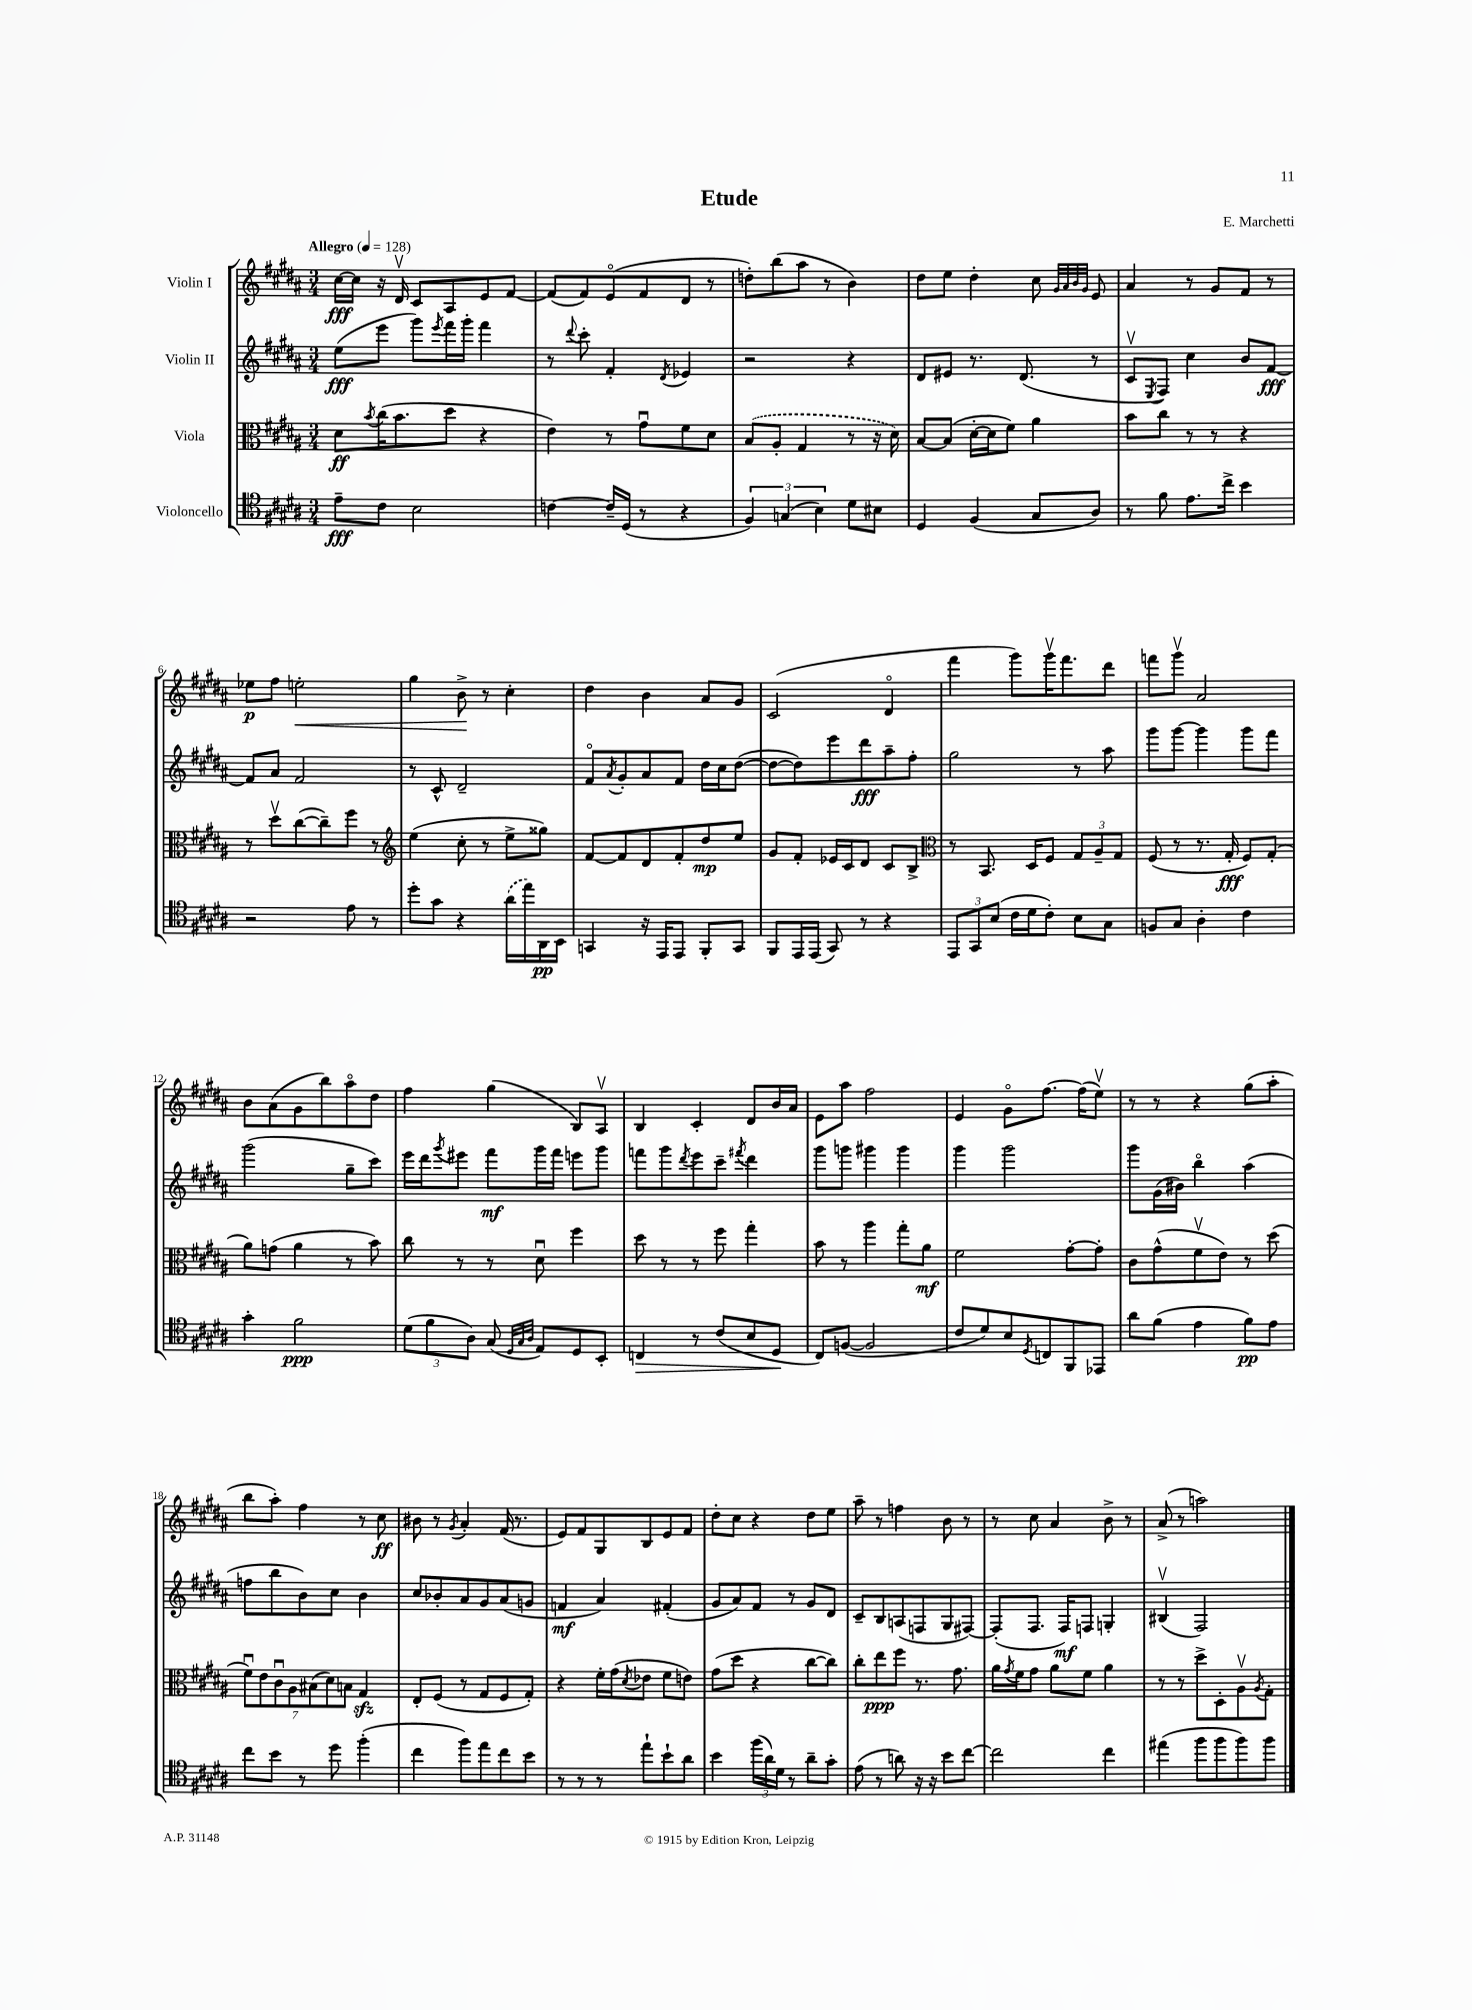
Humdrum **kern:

**kern	**dynam	**kern	**dynam	**kern	**dynam	**kern	**dynam
*part4	*part4	*part3	*part3	*part2	*part2	*part1	*part1
*staff4	*staff4	*staff3	*staff3	*staff2	*staff2	*staff1	*staff1
*I"Violoncello	*	*I"Viola	*	*I"Violin II	*	*I"Violin I	*
*clefC4	*	*clefC3	*	*clefG2	*	*clefG2	*
*k[f#c#g#d#a#]	*	*k[f#c#g#d#a#]	*	*k[f#c#g#d#a#]	*	*k[f#c#g#d#a#]	*
*M3/4	*	*M3/4	*	*M3/4	*	*M3/4	*
*MM128	*	*MM128	*	*MM128	*	*MM128	*
=1	=1	=1	=1	=1	=1	=1	=1
!	!	!	!	!	!	!LO:TX:a:B:t=Allegro	!
8e~\L	fff	8d#\L	ff	(8ee\L	fff	[16cc#\LL	fff
.	.	.	.	.	.	16cc#\JJ]	.
.	.	8qb/	.	.	.	.	.
8c#\J	.	(16cc#\K	.	8eee\J	.	16r	.
.	.	8.b\	.	.	.	16d#v/	.
2B\	.	.	.	8ggg#\L)	.	8c#/L	.
.	.	.	.	8qeee/	.	.	.
.	.	8dd#\J	.	16fff#\L	.	8A#/	.
.	.	.	.	16ggg#'\JJ	.	.	.
.	.	4r	.	4fff#\	.	8e/	.
.	.	.	.	.	.	[8f#/J	.
=2	=2	=2	=2	=2	=2	=2	=2
[4cn\	.	4e\)	.	8r	.	(8f#/L]	.
.	.	.	.	8qqddd#/	.	.	.
.	.	.	.	8ccc#'\	.	8f#/)	.
16c~/LL]	.	8r	.	4f#'/	.	(8e/	.
(16D#/JJ	.	.	.	.	.	.	.
8r	.	8g#u\L	.	.	.	8f#/	.
.	.	.	.	8qd#/	.	.	.
4r	.	8f#\	.	4e-X/	.	8d#/J	.
.	.	8d#\J	.	.	.	8r	.
=3	=3	=3	=3	=3	=3	=3	=3
6F#/)	.	(8B/L	.	2r	.	8ddn'\L)	.
.	.	8A#'/J	.	.	.	(8bb\	.
(6Gn/	.	.	.	.	.	.	.
.	.	4G#/	.	.	.	8aa#\J	.
6B\)	.	.	.	.	.	.	.
.	.	.	.	.	.	8r	.
8d#\L	.	8r	.	4r	.	4b\)	.
8B#X\J	.	16r	.	.	.	.	.
.	.	16d#\)	.	.	.	.	.
=4	=4	=4	=4	=4	=4	=4	=4
4D#/	.	[8B/L	.	8d#/L	.	8dd#\L	.
.	.	(8B/J]	.	8e#X/J	.	8ee\J	.
(4F#/	.	[16d#'\LL	.	8.r	.	4dd#'\	.
.	.	16d#\J]	.	.	.	.	.
.	.	8f#\J)	.	.	.	.	.
.	.	.	.	(8.d#/	.	.	.
8G#/L	.	4a#\	.	.	.	8cc#\	.
.	.	.	.	.	.	32qqg#/LLL	.
.	.	.	.	.	.	32qqa#/	.
.	.	.	.	.	.	32qqb/	.
.	.	.	.	.	.	32qqg#/JJJ	.
8A#/J)	.	.	.	8r	.	8e/	.
=5	=5	=5	=5	=5	=5	=5	=5
8r	.	8b\L	.	8c#v/L	.	4a#/	.
.	.	.	.	8qE/	.	.	.
8f#\	.	8cc#\J	.	8F#/J)	.	.	.
8.e\L	.	8r	.	4cc#\	.	8r	.
.	.	8r	.	.	.	8g#/L	.
16cc#^\Jk	.	.	.	.	.	.	.
4b\	.	4r	.	8b/L	.	8f#/J	.
.	.	.	.	[8f#/J	fff	8r	.
!!LO:LB:g=z
=6	=6	=6	=6	=6	=6	=6	=6
2r	.	8r	.	8f#/L]	.	8ee-X\L	p
.	.	8dd#v\L	.	8a#/J	.	8ff#\J	.
!	!	!	!	!	!	!	!LO:HP:b
.	.	([8cc#\	.	2f#/	.	2een'\	<
.	.	8cc#~\])	.	.	.	.	.
8e\	.	8ff#\J	.	.	.	.	.
8r	.	8r	.	.	.	.	.
=7	=7	=7	=7	=7	=7	=7	=7
*	*	*clefG2	*	*	*	*	*
8dd#'\L	.	(4ee\	.	8r	.	4gg#\	.
8g#\J	.	.	.	8c#^^/	.	.	.
4r	.	8cc#'\	.	2d#~/	.	8b^\	.
.	.	8r	.	.	.	8r	[
(16a#\LL	.	8ee^\L	.	.	.	4cc#'\	.
16ee\)	.	.	.	.	.	.	.
16AA#\	pp	8gg##X\J)	.	.	.	.	.
16BB\JJ	.	.	.	.	.	.	.
=8	=8	=8	=8	=8	=8	=8	=8
4GGn/	.	[8f#/L	.	8f#/L	.	4dd#\	.
.	.	.	.	8qa#/	.	.	.
.	.	8f#/]	.	8g#'/	.	.	.
16r	.	8d#/	.	8a#/	.	4b\	.
16EE/KL	.	.	.	.	.	.	.
8EE/J	.	8f#'/	.	8f#/J	.	.	.
8FF#'/L	.	8dd#/	mp	16dd#\LL	.	8a#/L	.
.	.	.	.	16cc#\J	.	.	.
8GG/J	.	8ee/J	.	([8dd#\J	.	8g#/J	.
=9	=9	=9	=9	=9	=9	=9	=9
8FF#/L	.	8g#/L	.	8dd#\L_	.	(2c#/	.
16EE/L	.	8f#'/J	.	8dd#\])	.	.	.
(16EE/JJ	.	.	.	.	.	.	.
8GG#/)	.	16e-X/LL	.	8eee\	.	.	.
.	.	16c#/J	.	.	.	.	.
8r	.	8d#/J	.	8ddd#\	fff	.	.
4r	.	8c#/L	.	8aa#~\	.	4d#/	.
.	.	8B^/J	.	8ff#'\J	.	.	.
=10	=10	=10	=10	=10	=10	=10	=10
*	*	*clefC3	*	*	*	*	*
12EE/L	.	8r	.	2gg#\	.	4fff#\	.
12GG#/	.	.	.	.	.	.	.
.	.	8.BB/	.	.	.	.	.
(12B/J	.	.	.	.	.	.	.
16c#\LL	.	.	.	.	.	8ggg#\L)	.
16d#\J	.	16D#/KL	.	.	.	.	.
8c#'\J)	.	8F#/J	.	.	.	16ggg#v\K	.
.	.	.	.	.	.	8.fff#\	.
8B\L	.	12G#/L	.	8r	.	.	.
.	.	12A#~/	.	.	.	.	.
8G#\J	.	.	.	8aa#\	.	8ddd#\J	.
.	.	12G#/J	.	.	.	.	.
=11	=11	=11	=11	=11	=11	=11	=11
8Fn/L	.	(8F#/	.	8ggg#\L	.	8fffn\L	.
8G#/J	.	8r	.	[8ggg#\J	.	8ggg#v\J	.
4A#'\	.	8.r	.	4ggg#\]	.	2a#/	.
.	.	16G#'/	fff	.	.	.	.
4c#\	.	8F#/L)	.	8ggg#\L	.	.	.
.	.	(8G#'/J	.	8fff#\J	.	.	.
!!LO:LB:g=z
=12	=12	=12	=12	=12	=12	=12	=12
4g#'\	.	8a#\L)	.	(2ggg#\	.	8b\L	.
.	.	(8gn\J	.	.	.	(8a#\	.
2f#\	ppp	4a#\	.	.	.	8g#\	.
.	.	.	.	.	.	8bb\)	.
.	.	8r	.	8gg#~\L	.	8aa#\	.
.	.	8b\)	.	8ccc#\J)	.	8dd#\J	.
=13	=13	=13	=13	=13	=13	=13	=13
(12d#\L	.	8cc#\	.	16eee\LL	.	4ff#\	.
.	.	.	.	16ddd#\J	.	.	.
12f#\	.	.	.	.	.	.	.
.	.	.	.	8qggg#/	.	.	.
.	.	8r	.	8eee#X\J	.	.	.
12A#\J)	.	.	.	.	.	.	.
(8G#/	.	8r	.	8fff#\L	mf	(4gg#\	.
32qqD#/LLL	.	.	.	.	.	.	.
32qqG#/	.	.	.	.	.	.	.
32qqA#/JJJ	.	.	.	.	.	.	.
8E/L)	.	8d#u\	.	16ggg#\L	.	.	.
.	.	.	.	16fff#\JJ	.	.	.
8D#/	.	4ff#\	.	8eeen\L	.	8B/L)	.
8BB'/J	.	.	.	8ggg#\J	.	8A#v/J	.
=14	=14	=14	=14	=14	=14	=14	=14
!	!LO:HP:b	!	!	!	!	!	!
4Cn/	>	8dd#\	.	8fffn\L	.	4B/	.
.	.	8r	.	8ggg#\	.	.	.
.	.	.	.	8qddd#/	.	.	.
8r	.	8r	.	8eee\	.	4c#'/	.
(8c#/L	.	8ff#\	.	8ccc#~\J	.	.	.
.	.	.	.	8qfff#X/	.	.	.
8B/	.	4gg#'\	.	4ddd#\	.	8d#/L	.
8D#/J	.	.	.	.	.	16b/L	.
.	.	.	.	.	.	16a#/JJ	.
.	]	.	.	.	.	.	.
=15	=15	=15	=15	=15	=15	=15	=15
8C#/L)	.	8b\	.	8ggg#\L	.	8e\L	.
([8Fn/J	.	8r	.	8gggn\J	.	8aa#\J	.
2F/]	.	4aa#\	.	4ggg#X\	.	2ff#\	.
.	.	8gg#'\L	.	4ggg#\	.	.	.
.	.	8a#\J	mf	.	.	.	.
=16	=16	=16	=16	=16	=16	=16	=16
8c#/L	.	2f#\	.	4ggg#\	.	4e/	.
8d#/)	.	.	.	.	.	.	.
8B/	.	.	.	2ggg#\	.	8g#\L	.
8qD#/	.	.	.	.	.	.	.
8Cn/	.	.	.	.	.	[8.ff#\J	.
8FF#/	.	[8g#'\L	.	.	.	.	.
.	.	.	.	.	.	(16ff#\KL]	.
8EE-X/J	.	8g#'\J]	.	.	.	8eev\J)	.
=17	=17	=17	=17	=17	=17	=17	=17
8a#\L	.	8c#\L	.	8ggg#\L	.	8r	.
(8f#\J	.	(8g#^^\	.	(16g#\L	.	8r	.
.	.	.	.	16b#X\JJ)	.	.	.
4e\	.	8f#v\	.	4bb\	.	4r	.
.	.	8e\J)	.	.	.	.	.
8f#\L)	pp	8r	.	(4aa#\	.	(8gg#\L	.
8e\J	.	(8dd#\	.	.	.	8aa#'\J	.
!!LO:LB:g=z
=18	=18	=18	=18	=18	=18	=18	=18
8cc#\L	.	14f#u\L)	.	8ffn\L	.	8bb\L	.
.	.	14e\	.	.	.	.	.
8b\J	.	.	.	8bb\	.	8aa#'\J)	.
.	.	14c#u\	.	.	.	.	.
.	.	14A#\	.	.	.	.	.
8r	.	.	.	8b\)	.	4ff#\	.
.	.	(14B#X\	.	.	.	.	.
.	.	14d#\)	.	.	.	.	.
8dd#\	.	.	.	8cc#\J	.	.	.
.	.	14Bn\J	.	.	.	.	.
(4ff#'\	.	4G#zz/	.	4b\	.	8r	.
.	.	.	.	.	.	8cc#\	ff
=19	=19	=19	=19	=19	=19	=19	=19
4cc#\	.	8E'/L	.	8cc#/L	.	8b#X\	.
.	.	(8F#/J	.	8b-X'/	.	8r	.
.	.	.	.	.	.	8qg#/	.
8ff#\L)	.	8r	.	8a#/	.	4a#'/	.
8ee\	.	8G#/L	.	8g#/	.	.	.
8cc#\	.	8F#/	.	(8a#/	.	(16f#/	.
.	.	.	.	.	.	8.r	.
8b\J	.	8G#'/J)	.	8gn/J	.	.	.
=20	=20	=20	=20	=20	=20	=20	=20
8r	.	4r	.	4fn/	mf	8e/L)	.
8r	.	.	.	.	.	8f#/	.
8r	.	16f#'\LL	.	4a#/)	.	8G#/	.
.	.	(16g#\J	.	.	.	.	.
.	.	8qd#/	.	.	.	.	.
8ee`\L	.	8e-X\J	.	.	.	8B/	.
8b`\	.	8f#\L	.	(4f#X'/	.	8e/	.
8a#\J	.	8en\J)	.	.	.	8f#/J	.
=21	=21	=21	=21	=21	=21	=21	=21
4b\	.	(8g#\L	.	8g#/L	.	8dd#'\L	.
.	.	8dd#\J	.	8a#/)	.	8cc#\J	.
(24ff#\LL	.	4r	.	8f#/J	.	4r	.
24a#\)	.	.	.	.	.	.	.
24d#\JJ	.	.	.	.	.	.	.
8r	.	.	.	8r	.	.	.
8a#~\L	.	[8cc#\L	.	8g#/L	.	8dd#\L	.
8g#'\J	.	8cc#\J])	.	8d#/J	.	8ee\J	.
=22	=22	=22	=22	=22	=22	=22	=22
(8e\	.	8cc#'\L	.	8c#~/L	.	8aa#~\	.
8r	.	8ee\	ppp	8B/	.	8r	.
8an\)	.	8ff#\J	.	(8An/	.	4ffn\	.
16r	.	8.r	.	8Fn/	.	.	.
16r	.	.	.	.	.	.	.
8b\L	.	.	.	8G#/	.	8b\	.
.	.	8.g#\	.	.	.	.	.
[8cc#\J	.	.	.	[8F#X/J)	.	8r	.
=23	=23	=23	=23	=23	=23	=23	=23
2cc#\]	.	16a#\LL	.	(8F#'/L]	.	8r	.
.	.	8qg#/	.	.	.	.	.
.	.	16f#\J	.	.	.	.	.
.	.	8g#\J	.	8.F#/J	.	8cc#\	.
.	.	8a#\L	.	.	.	4a#/	.
.	.	.	.	16F#/KL)	mf	.	.
.	.	8f#\J	.	8Fn/J	.	.	.
4cc#\	.	4a#\	.	4Gn'/	.	8b^\	.
.	.	.	.	.	.	8r	.
=24	=24	=24	=24	=24	=24	=24	=24
(4ee#X\	.	8r	.	(4B#Xv/	.	(8a#^/	.
.	.	8r	.	.	.	8r	.
8ff#\L	.	8dd#^\L	.	2F#/)	.	2aan\)	.
8ff#\	.	8D#'\	.	.	.	.	.
8ff#\)	.	8A#v\	.	.	.	.	.
.	.	8qA#/	.	.	.	.	.
8ff#\J	.	8G#'\J	.	.	.	.	.
==	==	==	==	==	==	==	==
*-	*-	*-	*-	*-	*-	*-	*-
